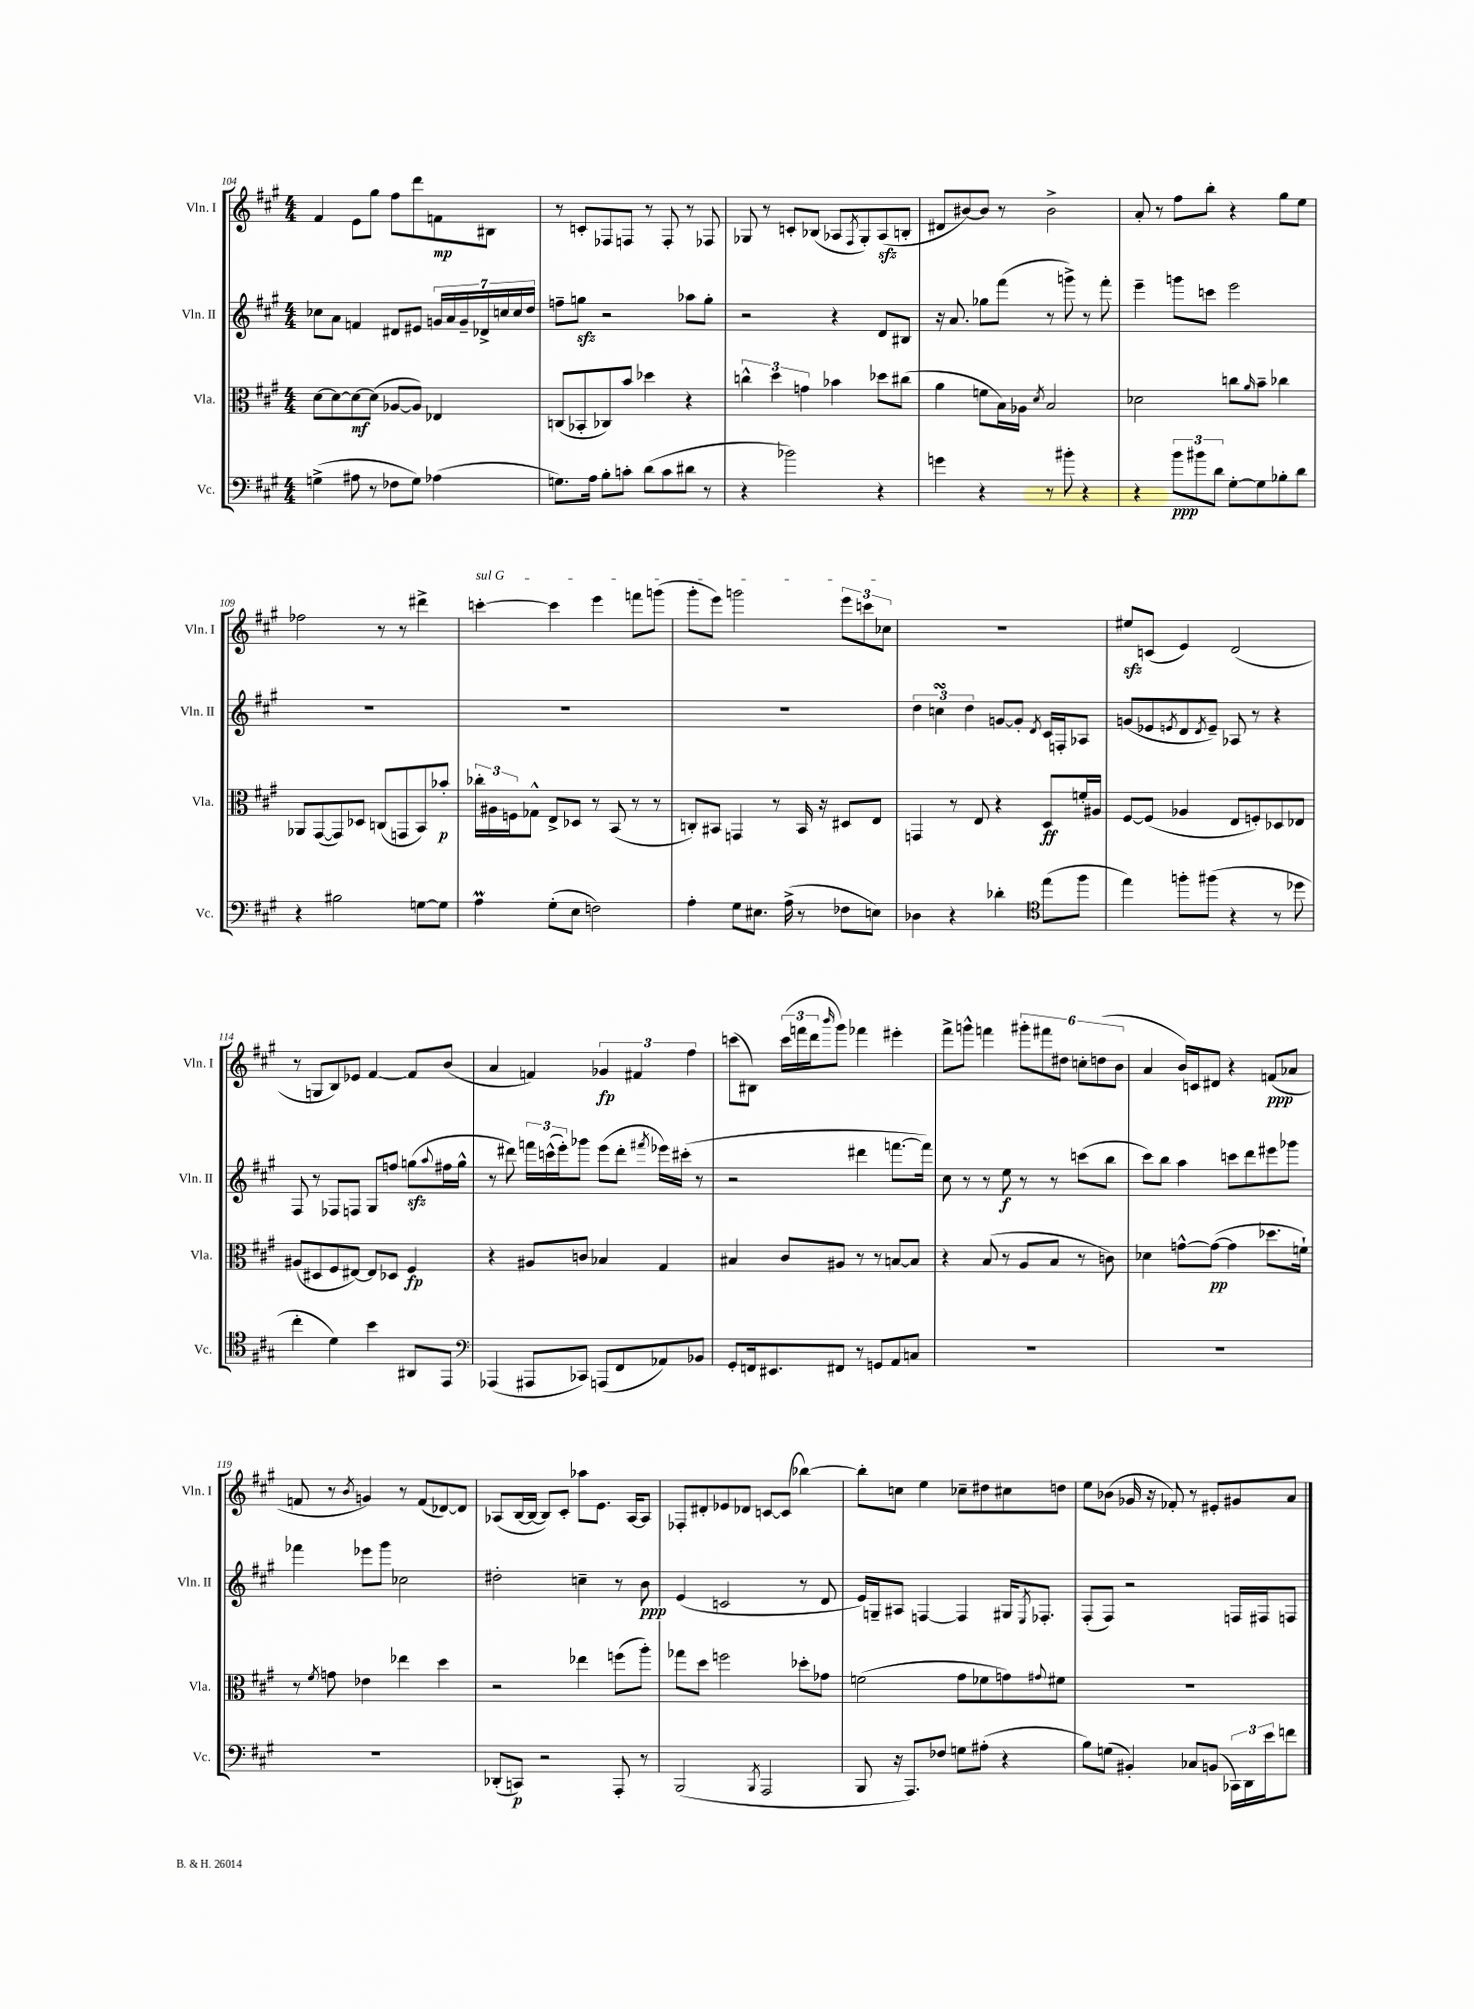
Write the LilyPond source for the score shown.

<<
\new StaffGroup <<
\new Staff = "s0" \with { instrumentName = "Vln. I" shortInstrumentName = "Vln. I" } {
    \clef treble \key a \major \numericTimeSignature \time 4/4
    fis'4 e'8 gis''8 fis''8 d'''8 f'8\mp bis8 |
    r8 c'8-. fes8 f8 r8 f8-. r8 fes8 |
    ges8 r8 c'8-. bes8( aes8 \acciaccatura { fis8 } ges8-.) aes8\sfz( b8-. |
    dis'8 bis'8~) bis'8 r8 bis'2-> |
    a'8-. r8 fis''8 b''8-. r4 gis''8 e''8 |
    fes''2 r8 r8 dis'''4-> |
    \once \override TextSpanner.bound-details.left.text = \markup { \italic "sul G" } c'''4~-.\startTextSpan c'''4 e'''4 f'''8 g'''8( |
    gis'''8-. e'''8) g'''2 \tuplet 3/2 { e'''8 c'''8 ces''8\stopTextSpan } |
    R1 |
    eis''8\sfz c'8( e'4) d'2( |
    r8 g8 b8) ees'8 fis'4~ fis'8 b'8( |
    a'4 f'4) \tuplet 3/2 { ges'4\fp fis'4 fis''4 } |
    c'''8( bis8) \tuplet 3/2 { c'''16( f'''16 d'''16 } \grace { b'''16 } gis'''8) fes'''4 eis'''4-. |
    fis'''8-> g'''8-^ f'''4 \tuplet 6/4 { gis'''8-. fis'''8 dis''8 c''8-. d''8( b'8 } |
    a'4 b'16) c'16 dis'8 r4 f'8\ppp( aes'8 |
    f'8 r8 \acciaccatura { b'8 } g'4) r8 f'8( des'8~) des'8 |
    aes8( b16~ b16~ b8) cis'8-. aes''8 e'8. aes16~ aes8 |
    fes8-. dis'8-. ees'8 des'8 c'8~ c'8( bes''4~) |
    bes''8-. c''8 e''4 ces''8-- dis''8 cis''8 d''8 |
    e''8 bes'8( ges'16 r16 fes'8-.) r8 eis'8-. gis'8 a'8 \bar "|." |
}
\new Staff = "s1" \with { instrumentName = "Vln. II" shortInstrumentName = "Vln. II" } {
    \clef treble \key a \major \numericTimeSignature \time 4/4
    ces''8 a'8 f'4 dis'8 eis'8 \tuplet 7/4 { g'16 a'16 g'16-- des'16-> c''16 c''16 d''16 } |
    f''8-- g''8\sfz r2 aes''8 g''8-. |
    r2 r4 d'8 bis8 |
    r16 a'8. ges''8 fis'''8( r8 g'''8->) r8 fis'''8-. |
    e'''4-- g'''8 c'''8 e'''2 |
    R1 |
    R1 |
    R1 |
    \tuplet 3/2 { d''4 c''4\turn d''4 } g'8~ g'8-. \acciaccatura { d'8 } cis'16 f16-. aes8 |
    g'8( ees'8 \acciaccatura { e'8 } d'8 \acciaccatura { d'8 } e'8--) aes8 r8 r4 |
    fis8 r8 fes8 f8 gis8 f''8 g''8\sfz( \appoggiatura { a''8 } fis''16 g''16-^ |
    r8 dis'''8) \tuplet 3/2 { f'''16 c'''16-^( e'''16-.) } ges'''8 e'''8( dis'''8-. \acciaccatura { fis'''8 } ees'''16) cis'''16-.( r8 |
    r2 dis'''4 f'''8.~ f'''16) |
    cis''8 r8 r8 e''8\f r8 r8 c'''8( b''8 |
    cis'''8) b''8 a''4 c'''8 d'''8 eis'''8 ges'''8 |
    fes'''4 ees'''8 gis'''8 ces''2 |
    dis''2-. c''4-- r8 b'8\ppp |
    e'4( c'2 r8 d'8 |
    e'16) g16-- ais8 f4~ f4 gis16 \acciaccatura { e8 } fes8.-. |
    fis8-.( fis8) r2 f16 fis16 f8 \bar "|." |
}
\new Staff = "s2" \with { instrumentName = "Vla." shortInstrumentName = "Vla." } {
    \clef alto \key a \major \numericTimeSignature \time 4/4
    d'8~ d'8~ d'8~\mf d'8( aes8~ aes8) ees4 |
    c8( bes,8-. ces8) b'8 des''4 r4 |
    \tuplet 3/2 { c''4-^ d''4 g'4 } bes'4 des''8 cis''8( |
    a'4 f'8 b16) aes16 \acciaccatura { d'8 } b2 |
    des'2 c''8 \grace { a'16 } b'8-- ces''4 |
    aes,8 gis,8~( gis,8) des8 c8( g,8 b,8) bes'8-.\p |
    \tuplet 3/2 { ces''16-. ais16 f16 } ges8-^ e8-> des8 r8 b,8( r8 r8 |
    c8-.) bis,8 g,4 r8 bis,16 r16 dis8 e8 |
    g,4 r8 e8 r4 d8\ff f'16-. ais16 |
    fis8~ fis8( aes4 e8 f8-.) des8 ees8 |
    ais8( dis8 fis8 eis8~) eis8 des8 fis4\fp |
    r4 ais8 c'8 bes4 gis4 |
    bis4 cis'8 ais8 r8 r8 b8~ b8 |
    r4 b8( r8 a8 b8 r8 c'8) |
    des'4 g'8~-^ g'8~\pp( g'4 des''8. f'16-!) |
    r8 \acciaccatura { fis'8 } g'8 ees'4 ees''4 d''4 |
    r2 ees''4 f''8( a''8-.) |
    ges''8 d''8 f''2 des''8-. ges'8 |
    f'2( gis'8 fes'8 g'8) \appoggiatura { gis'8 } fis'8 |
    R1 \bar "|." |
}
\new Staff = "s3" \with { instrumentName = "Vc." shortInstrumentName = "Vc." } {
    \clef bass \key a \major \numericTimeSignature \time 4/4
    g4->( ais8 r8 fes8 g8) aes4( |
    g8.) a16 b8-. c'8-. d'8( c'8 dis'8 r8 |
    r4 bes'2) r4 |
    g'4 r4 r8 bis'8-. r4 |
    r4 \tuplet 3/2 { b'8\ppp bis'8 d'8 } gis8~-. gis8 bes8-. d'8 |
    r4 bis2 g8~ g8 |
    a4\prall gis8-.( e8 f2) |
    a4-. gis8 eis8. a16->( r8 fes8 e8) |
    des4 r4 des'4-. \clef tenor e''8( fis''8 |
    e''4) f''8-. fis''8( r4 r8 des''8 |
    cis''4-. d'4) b'4 ais,8 e,8 |
    \clef bass aes,,4( ais,,8 ces,8) a,,8( fis,8 aes,8) bes,8 |
    gis,8-. f,16 eis,8. fis,8 r8 g,8 a,8 c8 |
    R1 |
    R1 |
    R1 |
    des,8-.( c,8\p) r2 a,,8-. r8 |
    b,,2( \acciaccatura { b,,8 } a,,2 |
    b,,8 r16 a,,8.) fes8 g8 ais8-.( r4 |
    b8) g8( bis,4-.) ces8 b,8( \tuplet 3/2 { ces,16) d,16 e'16 } f'8 \bar "|." |
}
>>
>>
\layout { \context { \Score currentBarNumber = #104 } }
